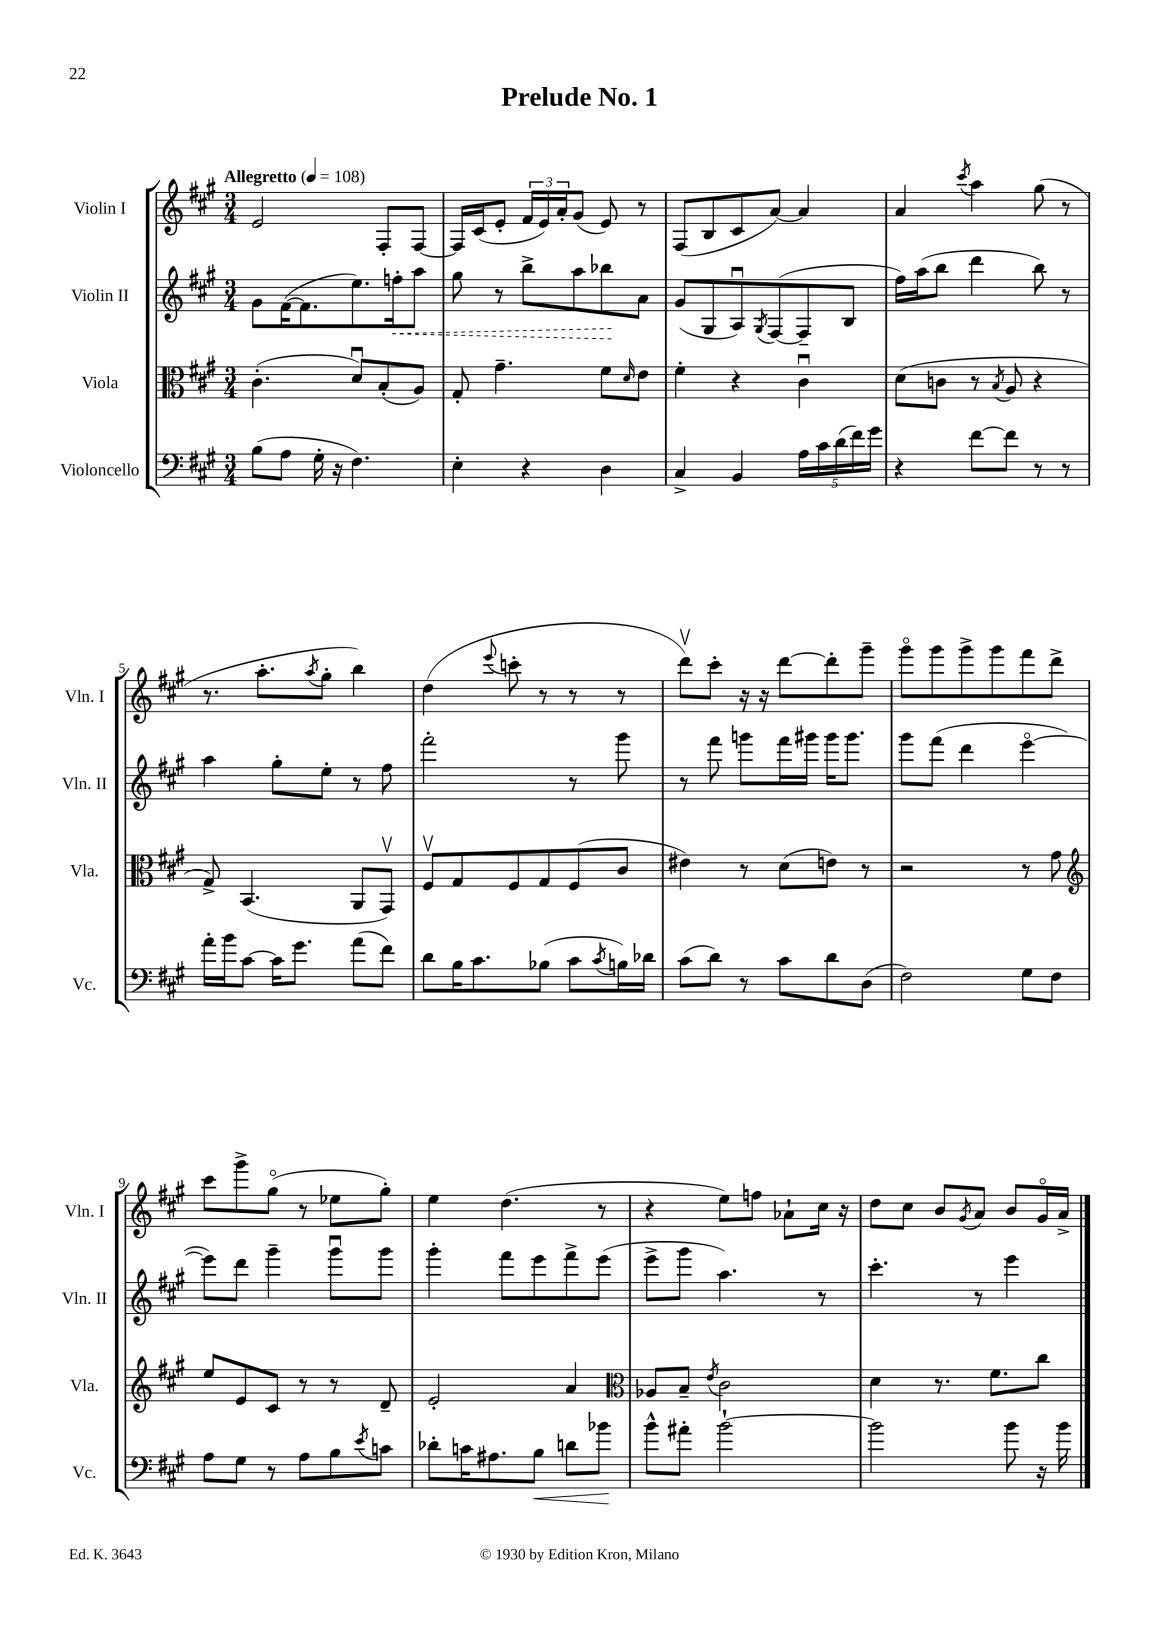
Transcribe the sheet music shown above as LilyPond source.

\header { title = "Prelude No. 1" }
<<
\new StaffGroup <<
\new Staff = "s0" \with { instrumentName = "Violin I" shortInstrumentName = "Vln. I" } {
    \clef treble \key a \major \numericTimeSignature \time 3/4 \tempo "Allegretto" 4 = 108
    e'2 fis8-. fis8~ |
    fis16 cis'16( e'8-. \tuplet 3/2 { fis'16 e'16) a'16-. } gis'8( e'8) r8 |
    fis8( b8 cis'8 a'8~) a'4 |
    a'4 \acciaccatura { cis'''8 } a''4 gis''8( r8 |
    r8. a''8.-. \acciaccatura { a''8 } gis''8-. b''4) |
    d''4( \appoggiatura { e'''8 } c'''8-. r8 r8 r8 |
    d'''8\upbow) cis'''8-. r16 r16 d'''8~ d'''8-. gis'''8-- |
    gis'''8\flageolet gis'''8 gis'''8-> gis'''8 fis'''8 d'''8-> |
    cis'''8 gis'''8-> gis''8\flageolet( r8 ees''8 gis''8-.) |
    e''4 d''4.( r8 |
    r4 e''8) f''8 aes'8-! cis''16 r16 |
    d''8 cis''8 b'8 \acciaccatura { gis'8 } a'8 b'8 gis'16\flageolet a'16-> \bar "|." |
}
\new Staff = "s1" \with { instrumentName = "Violin II" shortInstrumentName = "Vln. II" } {
    \clef treble \key a \major \numericTimeSignature \time 3/4
    gis'8 fis'16~( fis'8. e''8.) \once \override Hairpin.style = #'dashed-line f''16-.\< a''8 |
    gis''8 r8 b''8-> a''8 bes''8\! a'8 |
    gis'8( gis8 a8\downbow) \acciaccatura { gis8 } fis8~( fis8-- b8 |
    fis''16) a''16( b''8 d'''4 b''8) r8 |
    a''4 gis''8-. e''8-. r8 fis''8 |
    fis'''2-. r8 gis'''8 |
    r8 fis'''8 g'''8 fis'''16 gis'''16 gis'''16 gis'''8. |
    gis'''8 fis'''8( d'''4 e'''4~\flageolet |
    e'''8) d'''8 gis'''4-- gis'''8\downbow gis'''8 |
    gis'''4-. fis'''8 e'''8 fis'''8-> e'''8( |
    e'''8-> gis'''8 a''4.) r8 |
    cis'''4.-. r8 e'''4 \bar "|." |
}
\new Staff = "s2" \with { instrumentName = "Viola" shortInstrumentName = "Vla." } {
    \clef alto \key a \major \numericTimeSignature \time 3/4
    cis'4.-.( d'8\downbow) b8-.( a8) |
    gis8-. gis'4.-- fis'8 \grace { d'16 } e'8 |
    fis'4-. r4 cis'4\downbow |
    d'8( c'8 r8 \acciaccatura { b8 } a8 r4 |
    gis8->) b,4.( a,8 gis,8\upbow) |
    fis8\upbow gis8 fis8 gis8 fis8( cis'8 |
    eis'4) r8 d'8( e'8) r8 |
    r2 r8 gis'8 |
    \clef treble e''8 e'8 cis'8 r8 r8 d'8-- |
    e'2-. a'4 |
    \clef alto aes8 b8-- \acciaccatura { e'8 } cis'2 |
    d'4 r8. fis'8. cis''8 \bar "|." |
}
\new Staff = "s3" \with { instrumentName = "Violoncello" shortInstrumentName = "Vc." } {
    \clef bass \key a \major \numericTimeSignature \time 3/4
    b8( a8 gis16-. r16 fis4.) |
    e4-. r4 d4 |
    cis4-> b,4 \tuplet 5/4 { a16 cis'16 d'16( fis'16) gis'16 } |
    r4 fis'8~ fis'8 r8 r8 |
    a'16-. b'16 cis'8~ cis'16 gis'8. a'8( fis'8) |
    d'8 b16 cis'8. bes8( cis'8 \acciaccatura { cis'8 } b16) des'16 |
    cis'8( d'8) r8 cis'8 d'8 d8( |
    fis2) gis8 fis8 |
    a8 gis8 r8 a8 b8 \acciaccatura { e'8 } c'8 |
    des'8-. c'16 ais8. b8\< d'8 bes'8\! |
    b'8-^ ais'8-. b'2~-! |
    b'2 b'8 r16 b'16 \bar "|." |
}
>>
>>
